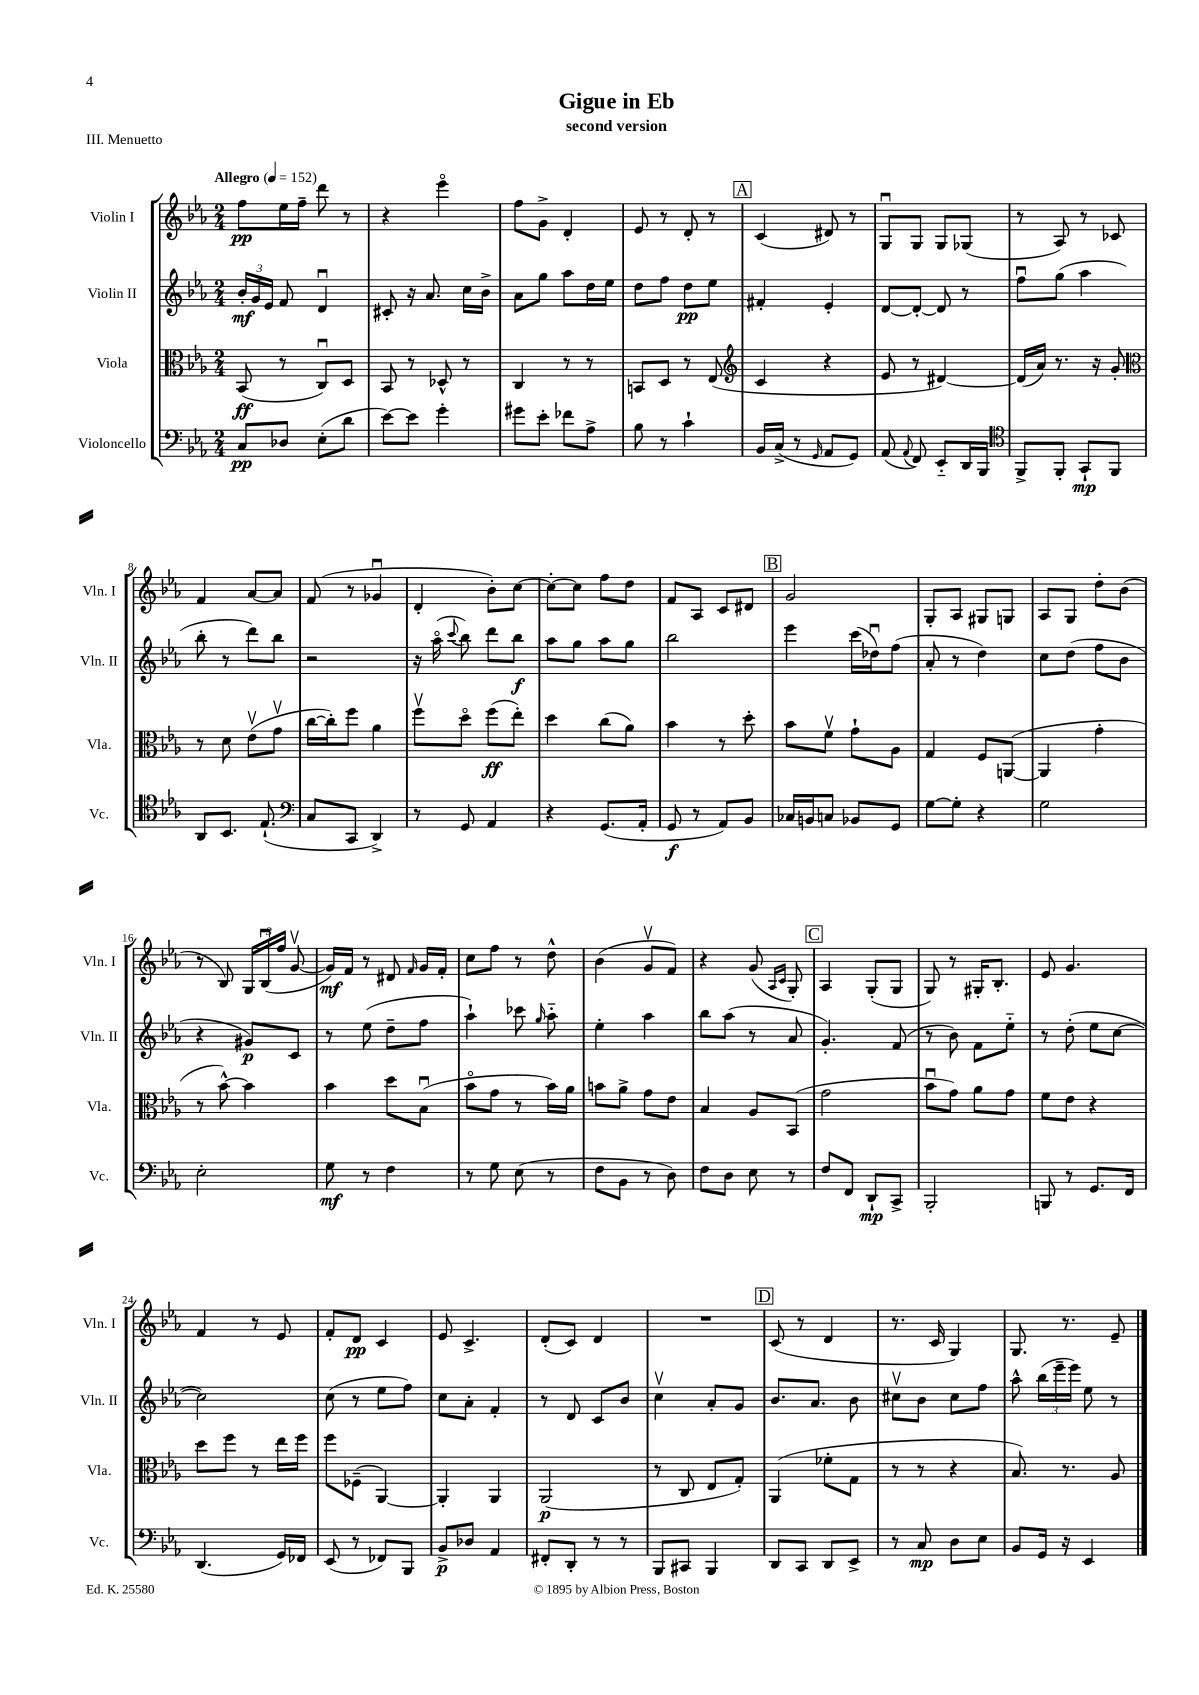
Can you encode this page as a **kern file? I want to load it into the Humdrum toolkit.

**kern	**dynam	**kern	**dynam	**kern	**dynam	**kern	**dynam
*part4	*part4	*part3	*part3	*part2	*part2	*part1	*part1
*staff4	*staff4	*staff3	*staff3	*staff2	*staff2	*staff1	*staff1
*I"Violoncello	*	*I"Viola	*	*I"Violin II	*	*I"Violin I	*
*I'Vc.	*	*I'Vla.	*	*I'Vln. II	*	*I'Vln. I	*
*clefF4	*	*clefC3	*	*clefG2	*	*clefG2	*
*k[b-e-a-]	*	*k[b-e-a-]	*	*k[b-e-a-]	*	*k[b-e-a-]	*
*M2/4	*	*M2/4	*	*M2/4	*	*M2/4	*
*MM152	*	*MM152	*	*MM152	*	*MM152	*
=1	=1	=1	=1	=1	=1	=1	=1
!	!	!	!	!	!	!LO:TX:a:B:t=Allegro	!
8C/L	pp	(8BB-/	ff	24b-'/LL	mf	8ff\L	pp
.	.	.	.	24g/	.	.	.
.	.	.	.	24e-/JJ	.	.	.
8D-X/J	.	8r	.	8f/	.	16ee-\L	.
.	.	.	.	.	.	16ff~\JJ	.
(8E-'\L	.	8Cu/L)	.	4du/	.	8ddd\	.
8d\J	.	8D/J	.	.	.	8r	.
=2	=2	=2	=2	=2	=2	=2	=2
[8e-\L)	.	8BB-/	.	8c#X'/	.	4r	.
8e-\J]	.	8r	.	16r	.	.	.
.	.	.	.	8.a-/	.	.	.
4g'\	.	8D-X^^/	.	.	.	4eee-\	.
.	.	8r	.	16cc\LL	.	.	.
.	.	.	.	16b-^\JJ	.	.	.
=3	=3	=3	=3	=3	=3	=3	=3
8g#X\L	.	4C/	.	8a-\L	.	8ff\L	.
8e-'\J	.	.	.	8gg\J	.	8g^\J	.
8f-X\L	.	8r	.	8aa-\L	.	4d'/	.
8A-^\J	.	8r	.	16dd\L	.	.	.
.	.	.	.	16ee-\JJ	.	.	.
=4	=4	=4	=4	=4	=4	=4	=4
8B-\	.	8BBn/L	.	8dd\L	.	8e-/	.
8r	.	8D/J	.	8ff\J	.	8r	.
4c`\	.	8r	.	8dd\L	pp	8d'/	.
.	.	(8E-/	.	8ee-\J	.	8r	.
!!LO:REH:place=s1:t=A
=5	=5	=5	=5	=5	=5	=5	=5
*	*	*clefG2	*	*	*	*	*
16BB-/LL	.	4c/	.	4f#X'/	.	(4c/	.
(16C^/JJ	.	.	.	.	.	.	.
8r	.	.	.	.	.	.	.
16qqGG/	.	.	.	.	.	.	.
8AA-/L	.	4r	.	4e-'/	.	8d#X/)	.
8GG/J)	.	.	.	.	.	8r	.
=6	=6	=6	=6	=6	=6	=6	=6
(8AA-/	.	8e-/	.	[8d/L	.	8Gu/L	.
8qqAA-/	.	.	.	.	.	.	.
8FF/)	.	8r	.	8d'/J_	.	8G/J	.
8EE-/L	.	[4d#X/)	.	8d/]	.	8G/L	.
16DD/L	.	.	.	8r	.	(8G-X/J	.
16BBB-/JJ	.	.	.	.	.	.	.
=7	=7	=7	=7	=7	=7	=7	=7
*clefC4	*	*	*	*	*	*	*
8FF^/L	.	(16d#/LL]	.	8ffu\L	.	8r	.
.	.	16a-/JJ)	.	.	.	.	.
8FF'/J	.	8.r	.	(8gg\J	.	8A-/)	.
8GG`/L	mp	.	.	4aa-\	.	8r	.
.	.	16r	.	.	.	.	.
8FF/J	.	8g'/	.	.	.	8c-X/	.
!!LO:LB:g=z
=8	=8	=8	=8	=8	=8	=8	=8
*	*	*clefC3	*	*	*	*	*
8AA-/L	.	8r	.	8bb-'\	.	4f/	.
8.BB-/J	.	8d\	.	8r	.	.	.
.	.	(8e-v\L	.	8ddd\L)	.	[8a-/L	.
(8.E-`/	.	.	.	.	.	.	.
.	.	8gv\J	.	8bb-\J	.	8a-/J]	.
=9	=9	=9	=9	=9	=9	=9	=9
*clefF4	*	*	*	*	*	*	*
8C/L	.	[16cc\LL	.	2r	.	(8f/	.
.	.	16cc'\J])	.	.	.	.	.
8CC/J	.	8ff\J	.	.	.	8r	.
4DD^/)	.	4a-\	.	.	.	4g-Xu/	.
=10	=10	=10	=10	=10	=10	=10	=10
8r	.	8ffv\L	.	16r	.	4d'/	.
.	.	.	.	(16aa-\	.	.	.
.	.	.	.	8qqccc/	.	.	.
8GG/	.	8dd\J	.	8bb-\)	.	.	.
4AA-/	.	(8ff\L	ff	8ddd\L	.	8b-'\L)	.
.	.	8ee-'\J)	.	8bb-\J	f	[8cc\J	.
=11	=11	=11	=11	=11	=11	=11	=11
4r	.	4dd\	.	8aa-\L	.	8cc'\L_	.
.	.	.	.	8gg\J	.	8cc\J]	.
(8.GG/L	.	(8cc\L	.	8aa-\L	.	8ff\L	.
.	.	8a-\J)	.	8gg\J	.	8dd\J	.
16AA-'/Jk	.	.	.	.	.	.	.
=12	=12	=12	=12	=12	=12	=12	=12
8GG/	f	4b-\	.	2bb-\	.	8f/L	.
8r	.	.	.	.	.	8A-/J	.
8AA-/L)	.	8r	.	.	.	8c/L	.
8BB-/J	.	8dd'\	.	.	.	8d#X/J	.
!!LO:REH:place=s1:t=B
=13	=13	=13	=13	=13	=13	=13	=13
16C-X/LL	.	8b-\L	.	4eee-\	.	2g/	.
16BBn/J	.	.	.	.	.	.	.
8Cn/J	.	8fv\J	.	.	.	.	.
8BB-X/L	.	8g`\L	.	(16ccc\LL	.	.	.
.	.	.	.	16dd-Xu\J)	.	.	.
8GG/J	.	8A-\J	.	(8ff\J	.	.	.
=14	=14	=14	=14	=14	=14	=14	=14
[8G\L	.	4G/	.	8a-'/	.	8G'/L	.
8G'\J]	.	.	.	8r	.	8A-/J	.
4r	.	8F/L	.	4dd\)	.	8G#X/L	.
.	.	([8AAn/J	.	.	.	8Gn/J	.
=15	=15	=15	=15	=15	=15	=15	=15
2G\	.	4AA/]	.	8cc\L	.	8A-/L	.
.	.	.	.	(8dd\J	.	8G/J	.
.	.	4g'\	.	8ff\L	.	8dd'\L	.
.	.	.	.	8b-\J	.	(8b-\J	.
!!LO:LB:g=z
=16	=16	=16	=16	=16	=16	=16	=16
2E-'\	.	8r	.	4r	.	8r	.
.	.	[8b-^^\)	.	.	.	8B-/)	.
.	.	4b-\]	.	8g#X/L)	p	24G/LL	.
.	.	.	.	.	.	(24B-u/	.
.	.	.	.	.	.	24ff/JJ	.
.	.	.	.	8c/J	.	[8gv/	.
=17	=17	=17	=17	=17	=17	=17	=17
8G\	mf	4b-\	.	8r	.	16g/LL])	mf
.	.	.	.	.	.	16f/JJ	.
8r	.	.	.	(8ee-\	.	8r	.
4F\	.	8dd\L	.	8dd~\L	.	8d#X/	.
.	.	.	.	.	.	16qqf/	.
.	.	(8B-u\J	.	8ff\J	.	16g/LL	.
.	.	.	.	.	.	16f'/JJ	.
=18	=18	=18	=18	=18	=18	=18	=18
8r	.	8b-\L	.	4aa-`\)	.	8cc\L	.
8G\	.	8g\J	.	.	.	8ff\J	.
(8E-\	.	8r	.	8ccc-X\	.	8r	.
.	.	.	.	16qqgg/	.	.	.
8r	.	16b-\LL)	.	8aa-\	.	8dd^^\	.
.	.	16a-\JJ	.	.	.	.	.
=19	=19	=19	=19	=19	=19	=19	=19
8F\L	.	8bn\L	.	4ee-'\	.	(4b-\	.
8BB-\J	.	8a-^\J	.	.	.	.	.
8r	.	8g\L	.	4aa-\	.	8gv/L	.
8D\)	.	8e-\J	.	.	.	8f/J)	.
=20	=20	=20	=20	=20	=20	=20	=20
8F\L	.	4B-/	.	8bb-\L	.	4r	.
8D\J	.	.	.	(8aa-\J	.	.	.
8E-\	.	8A-/L	.	8r	.	(8g/	.
.	.	.	.	.	.	16qqA-/LL	.
.	.	.	.	.	.	16qqc/JJ	.
8r	.	(8BB-/J	.	8a-/	.	8G'/)	.
!!LO:REH:place=s1:t=C
=21	=21	=21	=21	=21	=21	=21	=21
8F/L	.	2g\	.	4.g'/)	.	4A-/	.
8FF/J	.	.	.	.	.	.	.
8DD`/L	mp	.	.	.	.	(8G'/L	.
8CC^/J	.	.	.	(8f/	.	8G/J	.
=22	=22	=22	=22	=22	=22	=22	=22
2BBB-'/	.	8b-u\L	.	8r	.	8G/)	.
.	.	8g\J)	.	8b-\)	.	8r	.
.	.	8a-\L	.	8f\L	.	16G#X'/KL	.
.	.	.	.	.	.	8.B-'/J	.
.	.	8g\J	.	8ee-\J	.	.	.
=23	=23	=23	=23	=23	=23	=23	=23
8BBBn/	.	8f\L	.	8r	.	8e-/	.
8r	.	8e-\J	.	(8dd'\	.	4.g/	.
8.GG/L	.	4r	.	8ee-\L	.	.	.
.	.	.	.	[8cc\J	.	.	.
16FF/Jk	.	.	.	.	.	.	.
!!LO:LB:g=z
=24	=24	=24	=24	=24	=24	=24	=24
(4.DD/	.	8dd\L	.	2cc\])	.	4f/	.
.	.	8ff\J	.	.	.	.	.
.	.	8r	.	.	.	8r	.
16GG/LL)	.	16ee-\LL	.	.	.	8e-/	.
16FF-X/JJ	.	16ff\JJ	.	.	.	.	.
=25	=25	=25	=25	=25	=25	=25	=25
(8EE-/	.	8ff\L	.	(8cc\	.	8f'/L	.
8r	.	(8F-X~\J	.	8r	.	8d/J	pp
8FF-X/L)	.	[4AA-/)	.	8ee-\L	.	4c/	.
8BBB-/J	.	.	.	8ff\J)	.	.	.
=26	=26	=26	=26	=26	=26	=26	=26
8BB-^/L	p	4AA-'/]	.	8cc\L	.	8e-/	.
8D-X/J	.	.	.	8a-'\J	.	4.c^/	.
4AA-/	.	4AA-/	.	4f'/	.	.	.
=27	=27	=27	=27	=27	=27	=27	=27
8FF#X'/L	.	(2AA-/	p	8r	.	(8d'/L	.
8DD'/J	.	.	.	8d/	.	8c/J)	.
8r	.	.	.	8c/L	.	4d/	.
8r	.	.	.	8b-/J	.	.	.
=28	=28	=28	=28	=28	=28	=28	=28
8BBB-/L	.	8r	.	4ccv\	.	2r	.
8CC#X/J	.	8C/	.	.	.	.	.
4BBB-/	.	8E-/L	.	8a-'/L	.	.	.
.	.	8G'/J)	.	8g/J	.	.	.
!!LO:REH:place=s1:t=D
=29	=29	=29	=29	=29	=29	=29	=29
8DD/L	.	(4AA-/	.	8.b-/L	.	(8c/	.
8CC/J	.	.	.	.	.	8r	.
.	.	.	.	8.a-/J	.	.	.
8DD/L	.	8f-X'\L	.	.	.	4d/	.
8EE-^/J	.	8G\J	.	8b-\	.	.	.
=30	=30	=30	=30	=30	=30	=30	=30
8r	.	8r	.	8cc#Xv\L	.	8.r	.
8C/	mp	8r	.	8b-\J	.	.	.
.	.	.	.	.	.	16c/	.
8D\L	.	4r	.	8cc#\L	.	4G/)	.
8E-\J	.	.	.	8ff\J	.	.	.
=31	=31	=31	=31	=31	=31	=31	=31
8BB-/L	.	8.B-/)	.	8aa-^^\	.	8.G/	.
16GG/Jk	.	.	.	(24bb-\LL	.	.	.
.	.	.	.	24eee-~\	.	.	.
16r	.	8.r	.	.	.	8.r	.
.	.	.	.	24eee-\JJ)	.	.	.
4EE-/	.	.	.	8ee-\	.	.	.
.	.	8A-/	.	8r	.	8e-~/	.
==	==	==	==	==	==	==	==
*-	*-	*-	*-	*-	*-	*-	*-
